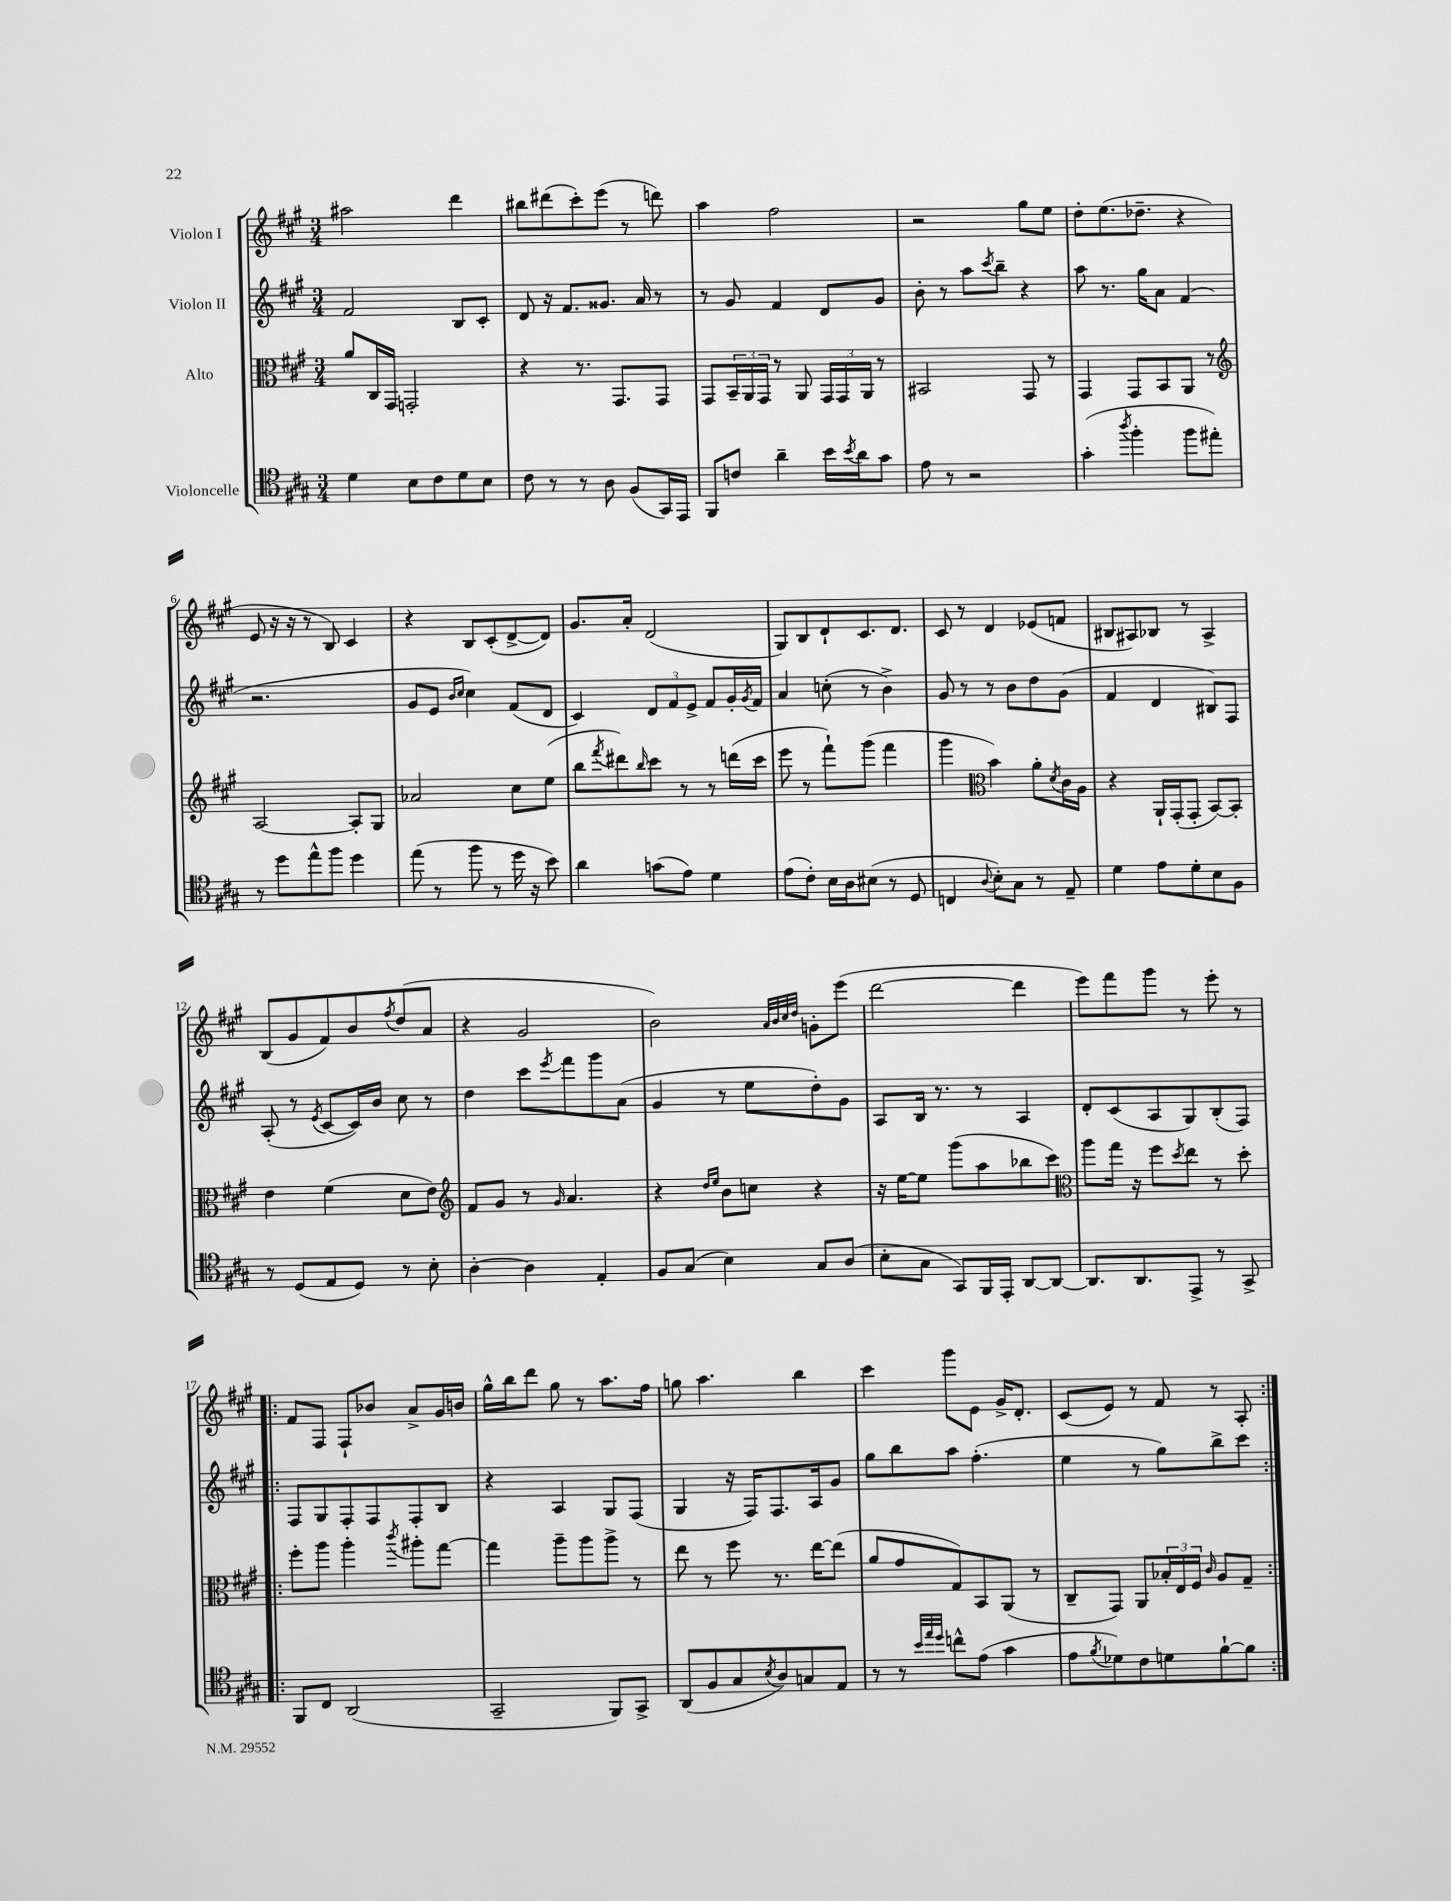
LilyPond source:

<<
\new StaffGroup <<
\new Staff = "s0" \with { instrumentName = "Violon I" } {
    \clef treble \key a \major \numericTimeSignature \time 3/4
    ais''2 d'''4 |
    bis''8 dis'''8( cis'''8-.) e'''8( r8 d'''8) |
    a''4 fis''2 |
    r2 gis''8 e''8 |
    d''8-. e''8.( des''8.-- r4 |
    e'8 r16 r16 r8 b8) cis'4 |
    r4 b8 cis'8-.( d'8~-> d'8) |
    gis'8. a'16-. d'2( |
    gis8) b8 d'8-! cis'8. d'8. |
    cis'8 r8 d'4 ees'8( f'8 |
    bis8 ais8) bes8 r8 ais4-> |
    b8( gis'8 fis'8) b'8 \acciaccatura { fis''8 } d''8( a'8 |
    r4 gis'2 |
    b'2) \grace { a'32 b'32 cis''32 d''32 } g'8-. e'''8( |
    d'''2~ d'''4 |
    e'''8) fis'''8 gis'''8 r8 e'''8-. r8 |
    \repeat volta 2 { fis'8 fis8 fis8-! bes'8 a'8-> gis'16 b'16 |
    gis''16-^ b''16 d'''8 gis''8 r8 a''8. fis''16 |
    g''8 a''4. b''4 |
    cis'''4 gis'''8 e'8 gis'16-> d'8.-. |
    cis'8( e'8) r8 fis'8 r8 a8-. | }
}
\new Staff = "s1" \with { instrumentName = "Violon II" } {
    \clef treble \key a \major \numericTimeSignature \time 3/4
    fis'2 b8 cis'8-. |
    d'8 r16 fis'8. gisis'8. a'16 r8 |
    r8 gis'8 fis'4 d'8 gis'8 |
    b'8-. r8 a''8 \acciaccatura { cis'''8 } b''8-- r4 |
    a''8 r8. gis''16 a'8 fis'4( |
    r2. |
    gis'8 e'8 \grace { b'16 cis''16 } cis''4) fis'8( d'8 |
    cis'4) \tuplet 3/2 { d'8 fis'8 e'8-> } fis'8 gis'16-. \acciaccatura { gis'8 } fis'16 |
    a'4 c''8-.( r8 b'4->) |
    gis'8 r8 r8 b'8 d''8 gis'8( |
    fis'4 d'4 bis8) fis8 |
    a8-.( r8 \acciaccatura { e'8 } cis'8~ cis'16) b'16 cis''8 r8 |
    d''4 cis'''8 \acciaccatura { e'''8 } fis'''8 gis'''8 a'8( |
    gis'4 r8 e''8 d''8-.) gis'8 |
    a8 b16 r8. r8 a4 |
    d'8-. cis'8( a8 gis8) b8-.( fis8) |
    \repeat volta 2 { fis8 gis8 fis8-. fis8 fis8-. b8 |
    r4 a4 gis8 fis8( |
    gis4 r16 fis16) fis8. a16 gis'8 |
    gis''8 b''8 a''8 fis''4.-.( |
    e''4 r8 gis''8) b''8-> cis'''8 | }
}
\new Staff = "s2" \with { instrumentName = "Alto" } {
    \clef alto \key a \major \numericTimeSignature \time 3/4
    a'8 cis16 gis,16 g,2-. |
    r4 r8. gis,8. gis,8 |
    gis,8 \tuplet 3/2 { b,16-- a,16 gis,16 } r8 a,8 \tuplet 3/2 { gis,16 gis,16 a,16 } r8 |
    bis,2 gis,8 r8 |
    gis,4 gis,8 b,8 a,8 r8 |
    \clef treble a2~ a8-. gis8 |
    aes'2 cis''8 e''8( |
    b''8 \acciaccatura { fis'''8 } dis'''8) \grace { b''16 } cis'''8 r8 r8 d'''16( cis'''16 |
    e'''8 r8 fis'''8-!) gis'''8( fis'''4 |
    gis'''4 \clef alto b'4) a'8-. \acciaccatura { d'8 } cis'16 a16 |
    r4 a,16-! gis,16-.( gis,8-. b,8~) b,8-. |
    e'4 fis'4( d'8 e'8) |
    \clef treble fis'8 gis'8 r8 \grace { gis'16 } a'4. |
    r4 \grace { d''16 e''16 } b'8 c''8 r4 |
    r16 e''16~ e''8 gis'''8( a''8 bes''8 cis'''8) |
    \clef alto a''8 gis''16 r16 fis''8 \acciaccatura { d''8 } e''8 r8 d''8-. |
    \repeat volta 2 { fis''8-. a''8 a''4-. \acciaccatura { cis'''8 } ais''8-. gis''8~ |
    gis''4 a''8-- a''8 a''8-> r8 |
    e''8 r8 fis''8 r8. e''16~ e''8( |
    a'8 gis'8 gis8) b,8 a,8( r8 |
    cis8-- gis,8) a,8 \tuplet 3/2 { bes16-. e16 fis16 } \grace { cis'16 } a8 gis8-- | }
}
\new Staff = "s3" \with { instrumentName = "Violoncelle" } {
    \clef tenor \key a \major \numericTimeSignature \time 3/4
    d'4 b8 cis'8 d'8 b8 |
    cis'8 r8 r8 a8 fis8( gis,16) e,16 |
    fis,8 c'8 a'4-- b'16 \acciaccatura { b'8 } a'16 gis'8 |
    e'8 r8 r2 |
    gis'4-.( \acciaccatura { a''8 } fis''4-. fis''8 eis''8-.) |
    r8 d''8 e''8-^ fis''8 d''4 |
    e''8( r8 fis''8 r8 d''16 r16 b'8) |
    a'4 g'8( e'8) d'4 |
    e'8( cis'8-.) b16 a16 bis8( r8 d8 |
    c4 \appoggiatura { a8 } b8-.) gis8 r8 e8-- |
    d'4 e'8 d'8-. b8 fis8 |
    r8 d8( e8 d8) r8 b8-. |
    a4~-. a4 e4-. |
    fis8 gis8( b4) gis8 a8( |
    b8-. gis8 gis,8) fis,16 e,16-. a,8~ a,8~ |
    a,8. a,8. e,8-> r8 gis,8-> |
    \repeat volta 2 { fis,8 cis8 a,2( |
    gis,2-- fis,8) gis,8-> |
    a,8( fis8 gis8 \acciaccatura { b8 } a8) g8 e8 |
    r8 r8 \grace { b'32 e''32 d''32 } c''8-^ e'8( gis'4 |
    e'8 \acciaccatura { fis'8 } des'8) cis'8 d'8 fis'8~-! fis'8 | }
}
>>
>>
